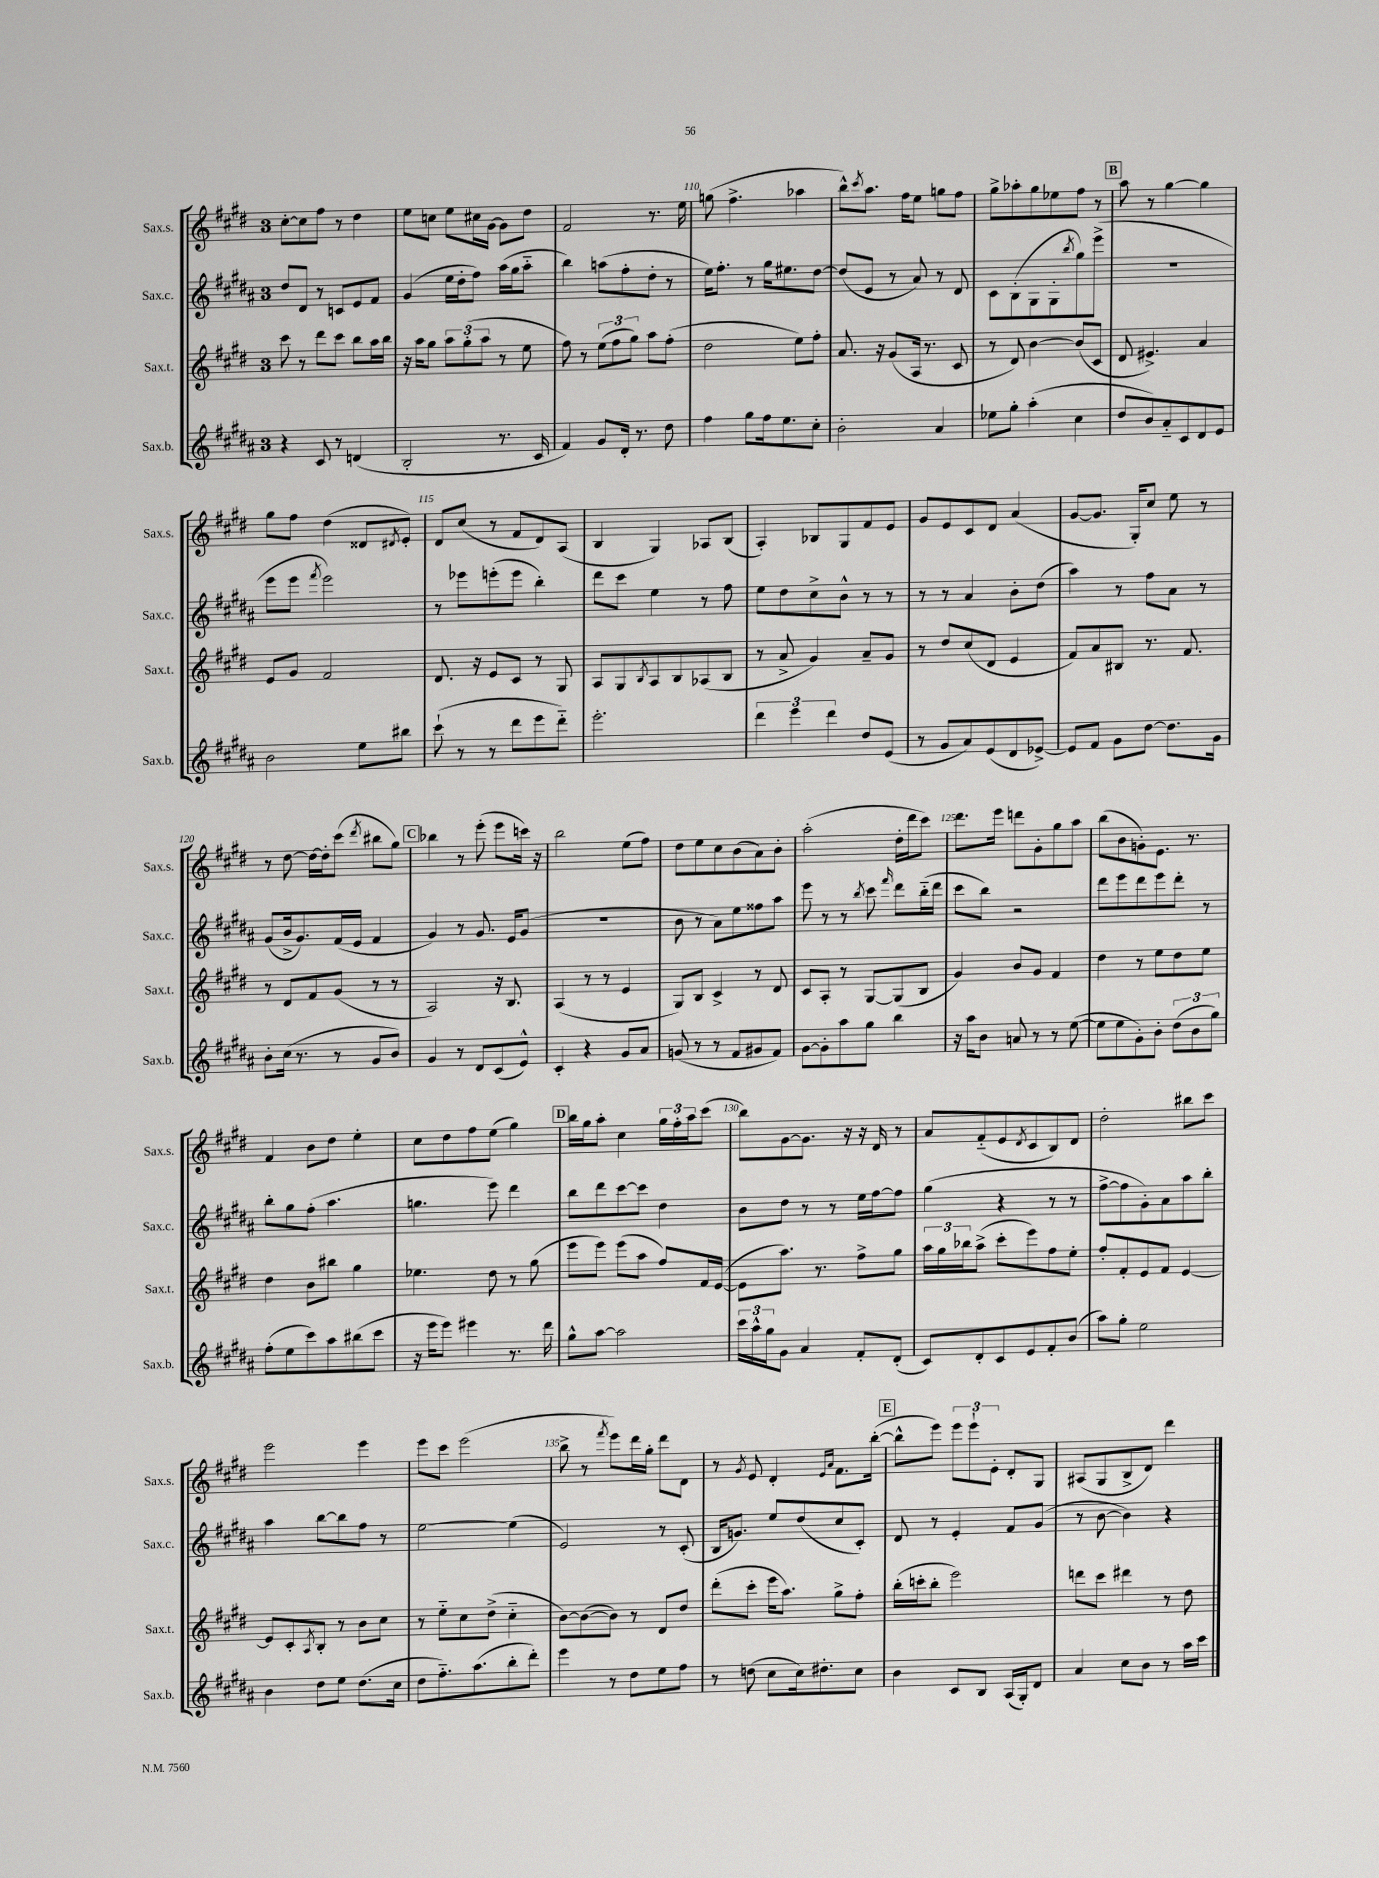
<<
\new StaffGroup <<
\new Staff = "s0" \with { instrumentName = "Sax.s." shortInstrumentName = "Sax.s." } {
    \clef treble \key e \major \once \override Staff.TimeSignature.style = #'single-digit \time 3/4
    cis''8~-. cis''8 fis''8 r8 dis''4 |
    e''8 c''8 e''8 cis''16 gis'16~ gis'8 dis''8 |
    fis'2 r8. e''16 |
    g''8( fis''4.-> aes''4 |
    b''8-^) \acciaccatura { cis'''8 } a''8. fis''16 e''8 g''8 fis''8 |
    gis''8-> aes''8-. gis''8 ees''8 fis''8 r8 |
    \mark \markup { \box "B" } a''8 r8 gis''4~ gis''4 |
    gis''8 fis''8 dis''4( disis'8 \acciaccatura { dis'8 } e'8-.) |
    dis'8 cis''8( r8 fis'8 dis'8) a8( |
    b4 gis4) aes8 b8( |
    a4-.) bes8 gis8 fis'8 e'8 |
    gis'8 e'8 cis'8 dis'8 a'4( |
    gis'8~ gis'8. gis16-.) cis''8 e''8 r8 |
    r8 dis''8~ dis''16~ dis''16-. cis'''8( \acciaccatura { dis'''8 } bis''8 gis''8) |
    \mark \markup { \box "C" } bes''4 r8 e'''8-.( e'''8 c'''16) r16 |
    b''2 e''8( fis''8) |
    dis''8 e''8 cis''8 b'8( a'8) b'8-. |
    a''2-.( dis''16-. dis'''16 cis'''8) |
    dis'''8. e'''16 d'''8 gis'8-. gis''8 a''8 |
    b''8( b'8 g'8-.) e'8. r8. |
    fis'4 b'8 dis''8 e''4-. |
    cis''8 dis''8 fis''8 e''8( gis''4) |
    \mark \markup { \box "D" } b''16 gis''16 a''8-. cis''4 \tuplet 3/2 { gis''16 fis''16-. a''16 } cis'''8( |
    b''8) gis'8~ gis'8. r16 r16 dis'16 r8 |
    a'8 fis'8-_( e'8 \acciaccatura { dis'8 } cis'8 b8) dis'8 |
    dis''2-. bis''8 cis'''8 |
    e'''2 e'''4 |
    e'''8 cis'''8 e'''2( |
    b''8-> r8 \acciaccatura { fis'''8 } e'''8) dis'''16 gis''16-. dis'''8 dis'8 |
    r8 \acciaccatura { gis'8 } e'8 dis'4-. \grace { e'16 a'16 } fis'8. b''16~-.( |
    \mark \markup { \box "E" } b''8-^ e'''8) \tuplet 3/2 { e'''8 e'''8-! e'8-. } dis'8-. gis8 |
    ais8( gis8 b8-> dis'8) dis'''4 \bar "|." |
}
\new Staff = "s1" \with { instrumentName = "Sax.c." shortInstrumentName = "Sax.c." } {
    \clef treble \key b \major \once \override Staff.TimeSignature.style = #'single-digit \time 3/4
    dis''8 dis'8 r8 c'8 e'8 fis'8 |
    gis'4( e''16 dis''16-. fis''8) ais''16( gis''16 ais''8-_ |
    b''4) a''8( fis''8-. dis''8-. r8 |
    e''16) fis''8.-. r8 gis''16 eis''8. dis''8~ |
    dis''8( e'8 r8 ais'8) r8 dis'8 |
    cis'8 b8-.( gis8 gis8-. \acciaccatura { b''8 } gis''8) e'''8->( |
    \mark \markup { \box "B" } R2. |
    e'''8 e'''8 \acciaccatura { fis'''8 } e'''2) |
    r8 ees'''8 e'''8-.( e'''8 b''4-.) |
    dis'''8 cis'''8 e''4 r8 fis''8 |
    e''8 dis''8 cis''8-> b'8-^ r8 r8 |
    r8 r8 ais'4 b'8-. dis''8( |
    ais''4) r8 fis''8 ais'8 r8 |
    gis'8( b'16-> gis'8.) fis'16( e'16 fis'4 |
    \mark \markup { \box "C" } gis'4) r8 gis'8. e'16 gis'8( |
    R2. |
    b'8 r8 ais'8) e''8 fisis''8 ais''8 |
    e'''8 r8 r8 \acciaccatura { b''8 } cis'''8 \grace { fis'''16 } dis'''8 b''16-_( dis'''16 |
    cis'''8 b''8) r2 |
    dis'''8 e'''8 dis'''8 e'''8 dis'''8-. r8 |
    b''8-. gis''8 fis''8-.( ais''4. |
    g''4. e'''8) dis'''4 |
    \mark \markup { \box "D" } b''8 dis'''8 cis'''8~ cis'''8 dis''4 |
    b'8 dis''8 r8 r8 e''16 fis''16~ fis''8 |
    gis''4( r4 r8 r8 |
    fis''8~-> fis''8 gis'8-.) ais'8 ais''8 b''8-. |
    ais''4 b''8~ b''8 fis''8 r8 |
    e''2~ e''4( |
    e'2) r8 cis'8-.( |
    b16 g'8.) e''8 dis''8( cis''8 cis'8-.) |
    \mark \markup { \box "E" } dis'8 r8 e'4-. fis'8 gis'8( |
    r8 b'8~ b'4) r4 \bar "|." |
}
\new Staff = "s2" \with { instrumentName = "Sax.t." shortInstrumentName = "Sax.t." } {
    \clef treble \key e \major \once \override Staff.TimeSignature.style = #'single-digit \time 3/4
    cis'''8 r8 dis'''8 cis'''8 b''8 a''16 b''16 |
    r16 a''16 gis''8 \tuplet 3/2 { a''8 gis''8-.( a''8 } r8 e''8 |
    fis''8) r8 \tuplet 3/2 { e''8( fis''8 gis''8) } a''8 fis''8-.( |
    dis''2 e''8) fis''8-. |
    a'8. r16 gis'8( a16 r8. cis'8 |
    r8 dis'8) b'4~ b'8( cis'8 |
    \mark \markup { \box "B" } dis'8 eis'4.->) a'4 |
    e'8 gis'8 fis'2 |
    dis'8. r16 e'8 cis'8 r8 gis8 |
    a8 gis8 \acciaccatura { b8 } a8 b8 aes8( b8 |
    r8 a'8-> gis'4) a'8-- gis'8 |
    r8 dis''8 cis''8( dis'8 e'4 |
    fis'8) a'8 bis8 r8. fis'8. |
    r8 dis'8 fis'8 gis'8( r8 r8 |
    \mark \markup { \box "C" } a2) r16 b8. |
    a4( r8 r8 e'4 |
    gis8) b8 cis'4-> r8 dis'8 |
    cis'8 a8-. r8 gis8~ gis8( b8 |
    gis'4) b'8 gis'8 fis'4 |
    dis''4 r8 e''8 dis''8 e''8 |
    dis''4 b'8 bis''8 gis''4 |
    ees''4. dis''8 r8 gis''8( |
    \mark \markup { \box "D" } e'''8 e'''8) e'''8( a''8 fis''8) fis'16 e'16~( |
    e'8 a''8.) r8. fis''8-> gis''8 |
    \tuplet 3/2 { a''16 gis''16 bes''16 } a''8->( cis'''8-. e'''8) fis''8 e''8-. |
    fis''8-. fis'8-. e'8 fis'8 e'4~ |
    e'8 cis'8-. \acciaccatura { a8 } b8-. r8 b'8 cis''8 |
    r8 e''8-_ cis''8 dis''8->( cis''4-_ |
    b'8~) b'8~( b'8) r8 dis'8 dis''8 |
    dis'''8-.( cis'''8-. e'''16 a''8.) gis''8-> fis''8-. |
    \mark \markup { \box "E" } b''16-.( c'''16-. b''8-. e'''2) |
    d'''8 cis'''8 dis'''4 r8 dis''8 \bar "|." |
}
\new Staff = "s3" \with { instrumentName = "Sax.b." shortInstrumentName = "Sax.b." } {
    \clef treble \key b \major \once \override Staff.TimeSignature.style = #'single-digit \time 3/4
    r4 cis'8 r8 d'4( |
    b2-. r8. cis'16 |
    fis'4) gis'8 dis'16-. r8. dis''8 |
    fis''4 gis''8 fis''16 e''8. cis''8-. |
    b'2-. ais'4 |
    ees''8 gis''8-. ais''4-.( cis''4 |
    \mark \markup { \box "B" } dis''8 b'8) ais'8-_ cis'8 dis'8 e'8 |
    b'2 e''8 bis''8 |
    cis'''8-!( r8 r8 dis'''8 e'''8 dis'''8-_) |
    e'''2.-. |
    \tuplet 3/2 { dis'''4 e'''4 dis'''4 } dis''8 e'8( |
    r8 gis'8 ais'8) e'8( dis'8 ees'8~->) |
    ees'8 fis'8 gis'8 dis''8~ dis''8. gis'16 |
    b'8-. cis''16( r8. r8 gis'8 b'8) |
    \mark \markup { \box "C" } gis'4 r8 dis'8 cis'8( e'8-^) |
    cis'4-. r4 gis'8 ais'8 |
    g'8( r8 r8 fis'8 gis'8 fis'8) |
    gis'8~ gis'8-. ais''8 gis''8 b''4 |
    r16 ais''16 b'8 a'8 r8 r8 e''8~( |
    e''8 e''8 gis'8-.) b'8-. \tuplet 3/2 { dis''8( b'8 gis''8) } |
    fis''8-.( e''8 cis'''8) ais''8 bis''8( cis'''8 |
    r16 e'''16 e'''8) eis'''4 r8. dis'''16 |
    \mark \markup { \box "D" } gis''8-^ ais''8~ ais''2 |
    \tuplet 3/2 { cis'''16 ais''16-^ gis''16 } gis'8 ais'4 fis'8-. dis'8-.( |
    cis'8) dis'8-. cis'8 e'8 fis'8-. b'8( |
    ais''8) gis''8-. e''2 |
    b'4 dis''8 e''8 dis''8.( cis''16 |
    dis''8 fis''8.-_) ais''8.( b''8-. dis'''8-.) |
    e'''4 r8 dis''8 e''8 fis''8 |
    r8 d''8( cis''8 cis''16) dis''8.-. cis''8 |
    \mark \markup { \box "E" } b'4 cis'8 b8 ais16( gis16-.) dis'8 |
    ais'4 cis''8 b'8 r8 ais''16 cis'''16 \bar "|." |
}
>>
>>
\layout { \context { \Score currentBarNumber = #107 \override BarNumber.break-visibility = ##(#f #t #t) barNumberVisibility = #(every-nth-bar-number-visible 5) } }
